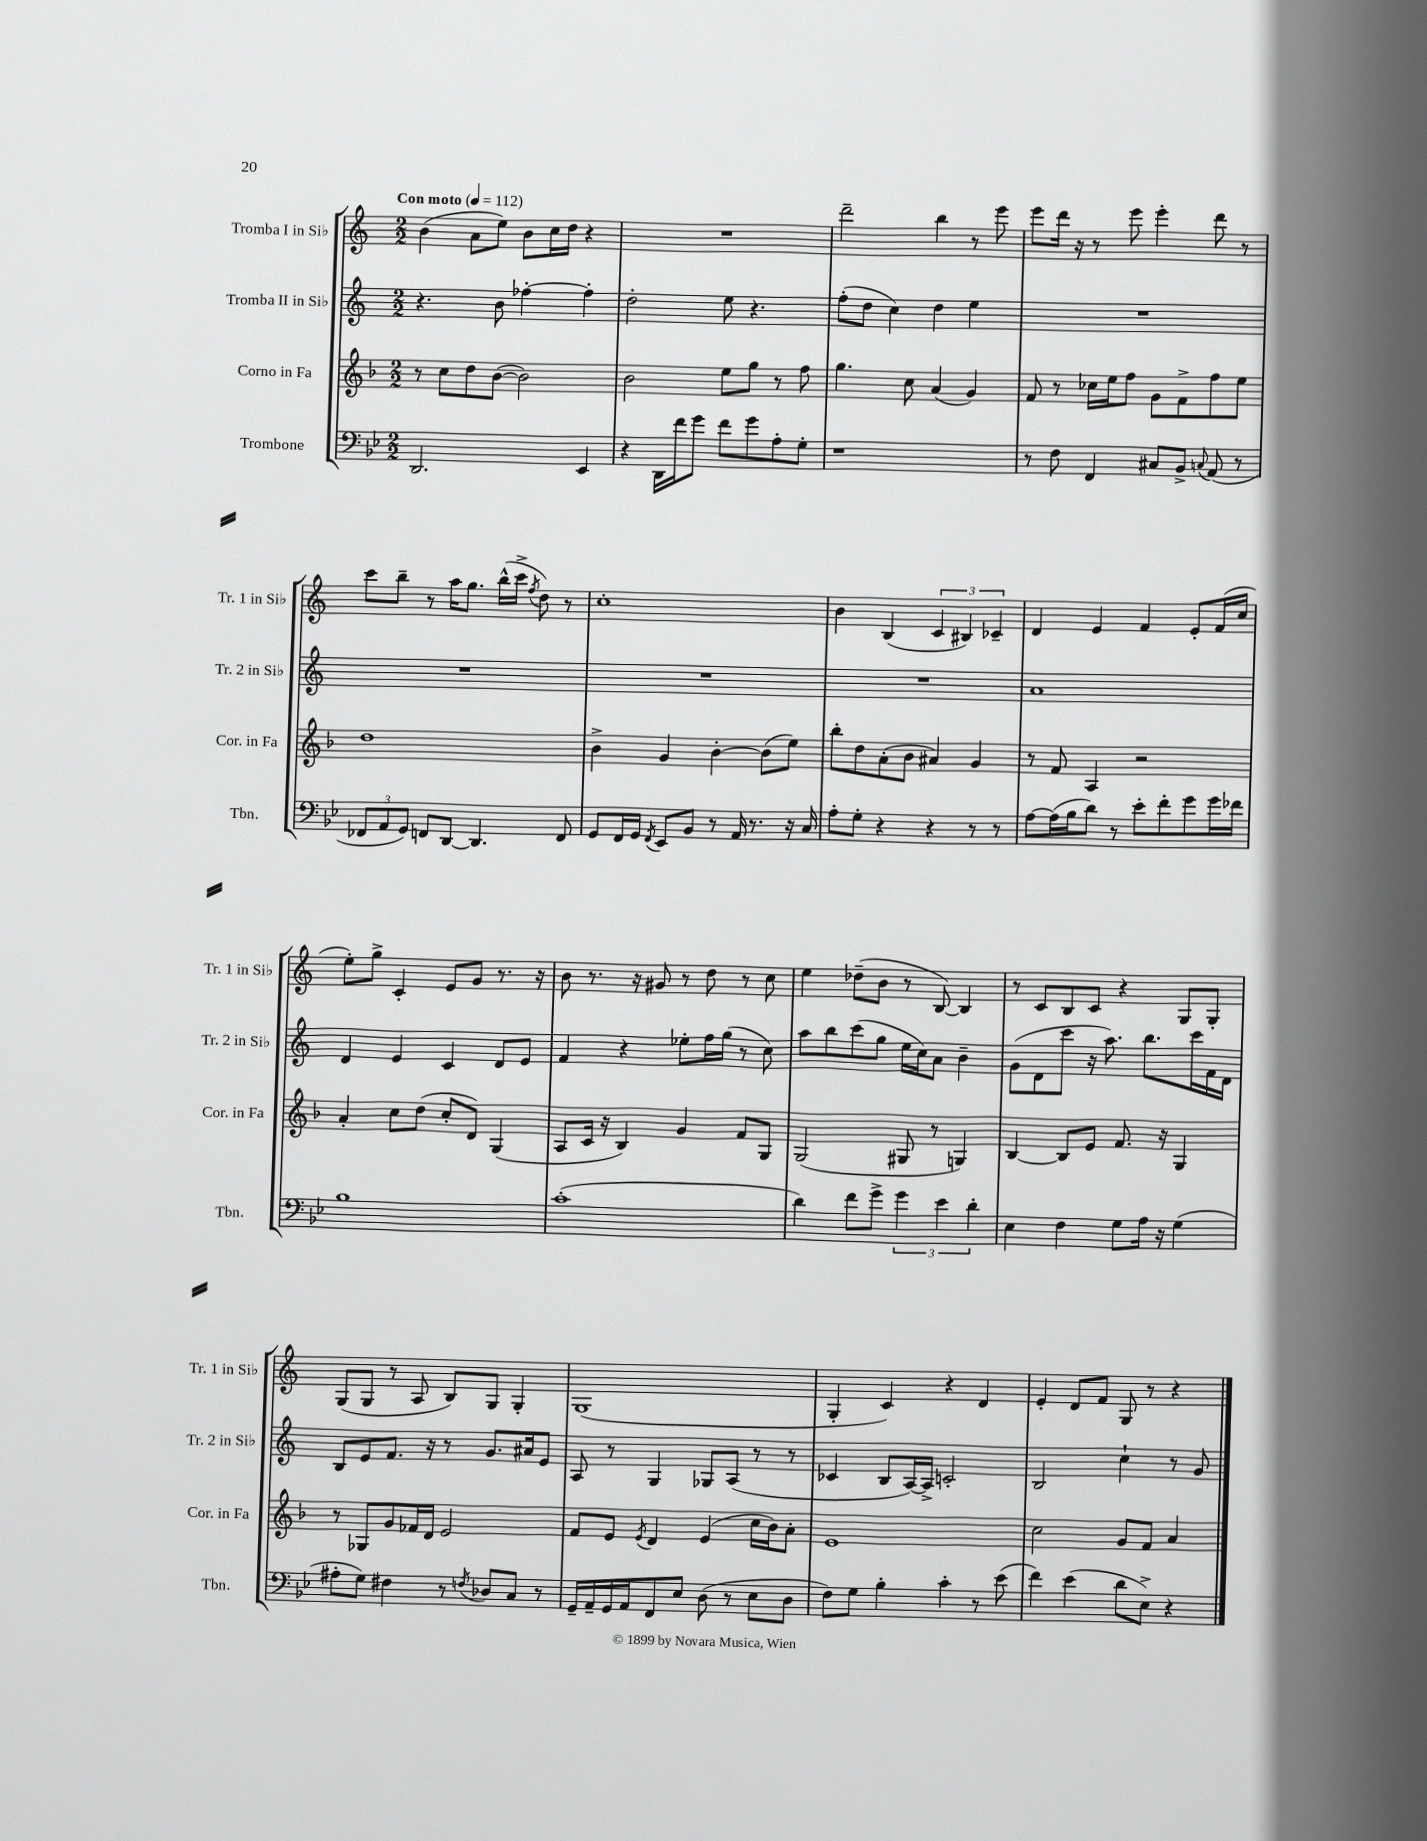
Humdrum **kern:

**kern	**kern	**kern	**kern
*part4	*part3	*part2	*part1
*staff4	*staff3	*staff2	*staff1
*I"Trombone	*I"Corno in Fa	*I"Tromba II in Si♭	*I"Tromba I in Si♭
*I'Tbn.	*I'Cor. in Fa	*I'Tr. 2 in Si♭	*I'Tr. 1 in Si♭
*clefF4	*clefG2	*clefG2	*clefG2
*k[b-e-]	*k[b-]	*k[]	*k[]
*M2/2	*M2/2	*M2/2	*M2/2
*MM112	*MM112	*MM112	*MM112
=1	=1	=1	=1
!	!	!	!LO:TX:a:B:t=Con moto
2.DD/	8r	4.r	(4b\
.	8cc\L	.	.
.	8dd\	.	8a\L
.	([8b-\J	8b\	8ee\J)
.	2b-\])	[4ff-X'\	8b\L
.	.	.	16cc\L
.	.	.	16dd\JJ
4EE-/	.	4ff-'\]	4r
=2	=2	=2	=2
4r	2b-\	2dd'\	1r
16DD\LL	.	.	.
16f\J	.	.	.
8g\J	.	.	.
8f\L	8ee\L	8ee\	.
8g\	8gg\J	4.r	.
8A'\	8r	.	.
8G'\J	8ff\	.	.
=3	=3	=3	=3
1r	4.gg\	(8ff'\L	2ddd~\
.	.	8dd\J	.
.	.	4cc\)	.
.	8cc\	.	.
.	(4a/	4dd\	4bb\
.	4g/)	4ee\	8r
.	.	.	8eee\
=4	=4	=4	=4
8r	8f/	1r	8eee\L
8F\	8r	.	16ddd\Jk
.	.	.	16r
4FF/	16cc-X\LL	.	8r
.	16ee\J	.	.
.	8ff\J	.	8eee\
8C#X/L	8g\L	.	4eee'\
8BB-^/J	8f^\	.	.
8qqCn/	.	.	.
(8AA/	8ff\	.	8ddd\
8r	8ee\J	.	8r
!!LO:LB:g=z
=5	=5	=5	=5
12FF-X/L	1dd	1r	8ccc\L
12AA/	.	.	.
.	.	.	8bb~\J
12GG/J)	.	.	.
8FFn/L	.	.	8r
[8DD/J	.	.	16aa\KL
.	.	.	8.gg\J
4.DD/]	.	.	.
.	.	.	(16bb^^\LL
.	.	.	16ccc^\JJ
.	.	.	8qff/
.	.	.	8dd\)
8FF/	.	.	8r
=6	=6	=6	=6
8GG/L	4b-^\	1r	1cc'
16FF/L	.	.	.
16GG/JJ	.	.	.
8qFF/	.	.	.
8EE-/L	4g/	.	.
8BB-/J	.	.	.
8r	[4b-'\	.	.
16AA/	.	.	.
8.r	.	.	.
.	(8b-\L]	.	.
16r	8ee\J)	.	.
16C/	.	.	.
=7	=7	=7	=7
8A'\L	8bb-'\L	1r	4b\
8G'\J	8dd\	.	.
4r	(8a'\	.	(4B/
.	8b-\J	.	.
4r	4a#X/)	.	6c/
.	.	.	6B#X/)
8r	4g/	.	.
.	.	.	6c-X~/
8r	.	.	.
=8	=8	=8	=8
[8A\L	8r	1a	4d/
(16A\L]	8f/	.	.
16B-\J	.	.	.
8d\J)	4A/	.	4e/
8r	.	.	.
8e-'\L	2r	.	4f/
8f'\	.	.	.
8g\	.	.	8e'/L
16g\L	.	.	(16f/L
16f-X\JJ	.	.	16cc/JJ
!!LO:LB:g=z
=9	=9	=9	=9
1B-	4a'/	4d/	8ee'\L)
.	.	.	8gg^\J
.	8cc\L	4e/	4c'/
.	(8dd\J	.	.
.	8cc'/L	4c/	8e/L
.	8d/J)	.	8g/J
.	(4G/	8d/L	8.r
.	.	8e/J	.
.	.	.	16r
=10	=10	=10	=10
(1c'	8A/L	4f/	8b\
.	16c/Jk	.	8.r
.	16r	.	.
.	4B-/)	4r	.
.	.	.	16r
.	.	.	8g#X/
.	4g/	8ee-X'\L	8r
.	.	16ff\L	8dd\
.	.	(16gg\JJ	.
.	8f/L	8r	8r
.	8G/J	8cc\)	8cc\
=11	=11	=11	=11
4d\)	(2G/	8aa\L	4ee\
.	.	8bb\	.
8f\L	.	(8ccc\	(8dd-X~\L
8g^\J	.	8gg\J	8b\J
6g\	8G#X/	16ee\LL	8r
.	.	16cc\J)	.
.	8r	8a\J	[8B/)
6e-\	.	.	.
.	4Gn/)	4b~\	4B/]
6d'\	.	.	.
=12	=12	=12	=12
4E-\	[4B-/	(8g\L	8r
.	.	8d\	8c/L
4F\	8B-/L]	8ccc\J	8B/
.	8e/J	16r	8c/J
.	.	8.aa\)	.
8G\L	8.f/	.	4r
16A\Jk	.	8.bb\L	.
16r	16r	.	.
(4G\	4G/	.	8G/L
.	.	16ccc\L	.
.	.	16f\	8G'/J
.	.	16d\JJ	.
!!LO:LB:g=z
=13	=13	=13	=13
8A#X'\L	8r	8B/L	(8G/L
8G\J)	8G-X/L	8e/	8G/J
4F#X\	8g/	8.f/J	8r
.	16f-X/L	.	8A/
.	16d/JJ	16r	.
8r	2e/	8r	8B/L)
8qFn/	.	.	.
8D-X/L	.	8.g/L	8G/J
8C/J	.	.	4G'/
.	.	16a#X/k	.
8r	.	8e/J	.
=14	=14	=14	=14
16GG~/LL	8f/L	8A/	(1G
16AA~/	.	.	.
16GG/	8e/J	8r	.
16AA/J	.	.	.
.	8qe/	.	.
8FF/	4d/	4G/	.
8E-/J	.	.	.
(8D\	(4e/	8G-X/L	.
8r	.	(8A/J	.
8E-\L	16cc\LL	8r	.
.	16b-\J)	.	.
8D\J	8a'\J	8r	.
=15	=15	=15	=15
8F\L)	1e	4c-X/	4G'/
8G\J	.	.	.
4B-'\	.	8B/L	4c/)
.	.	[16A/L)	.
.	.	16A^/JJ]	.
4c'\	.	2cn'/	4r
8r	.	.	4d/
(8e-\	.	.	.
=16	=16	=16	=16
4f\)	2cc\	2B/	4e'/
(4e-\	.	.	8d/L
.	.	.	8f/J
8d\L	8g/L	4cc`\	8G/
8E-^\J)	8f/J	.	8r
4r	4a/	8r	4r
.	.	8g/	.
==	==	==	==
*-	*-	*-	*-
